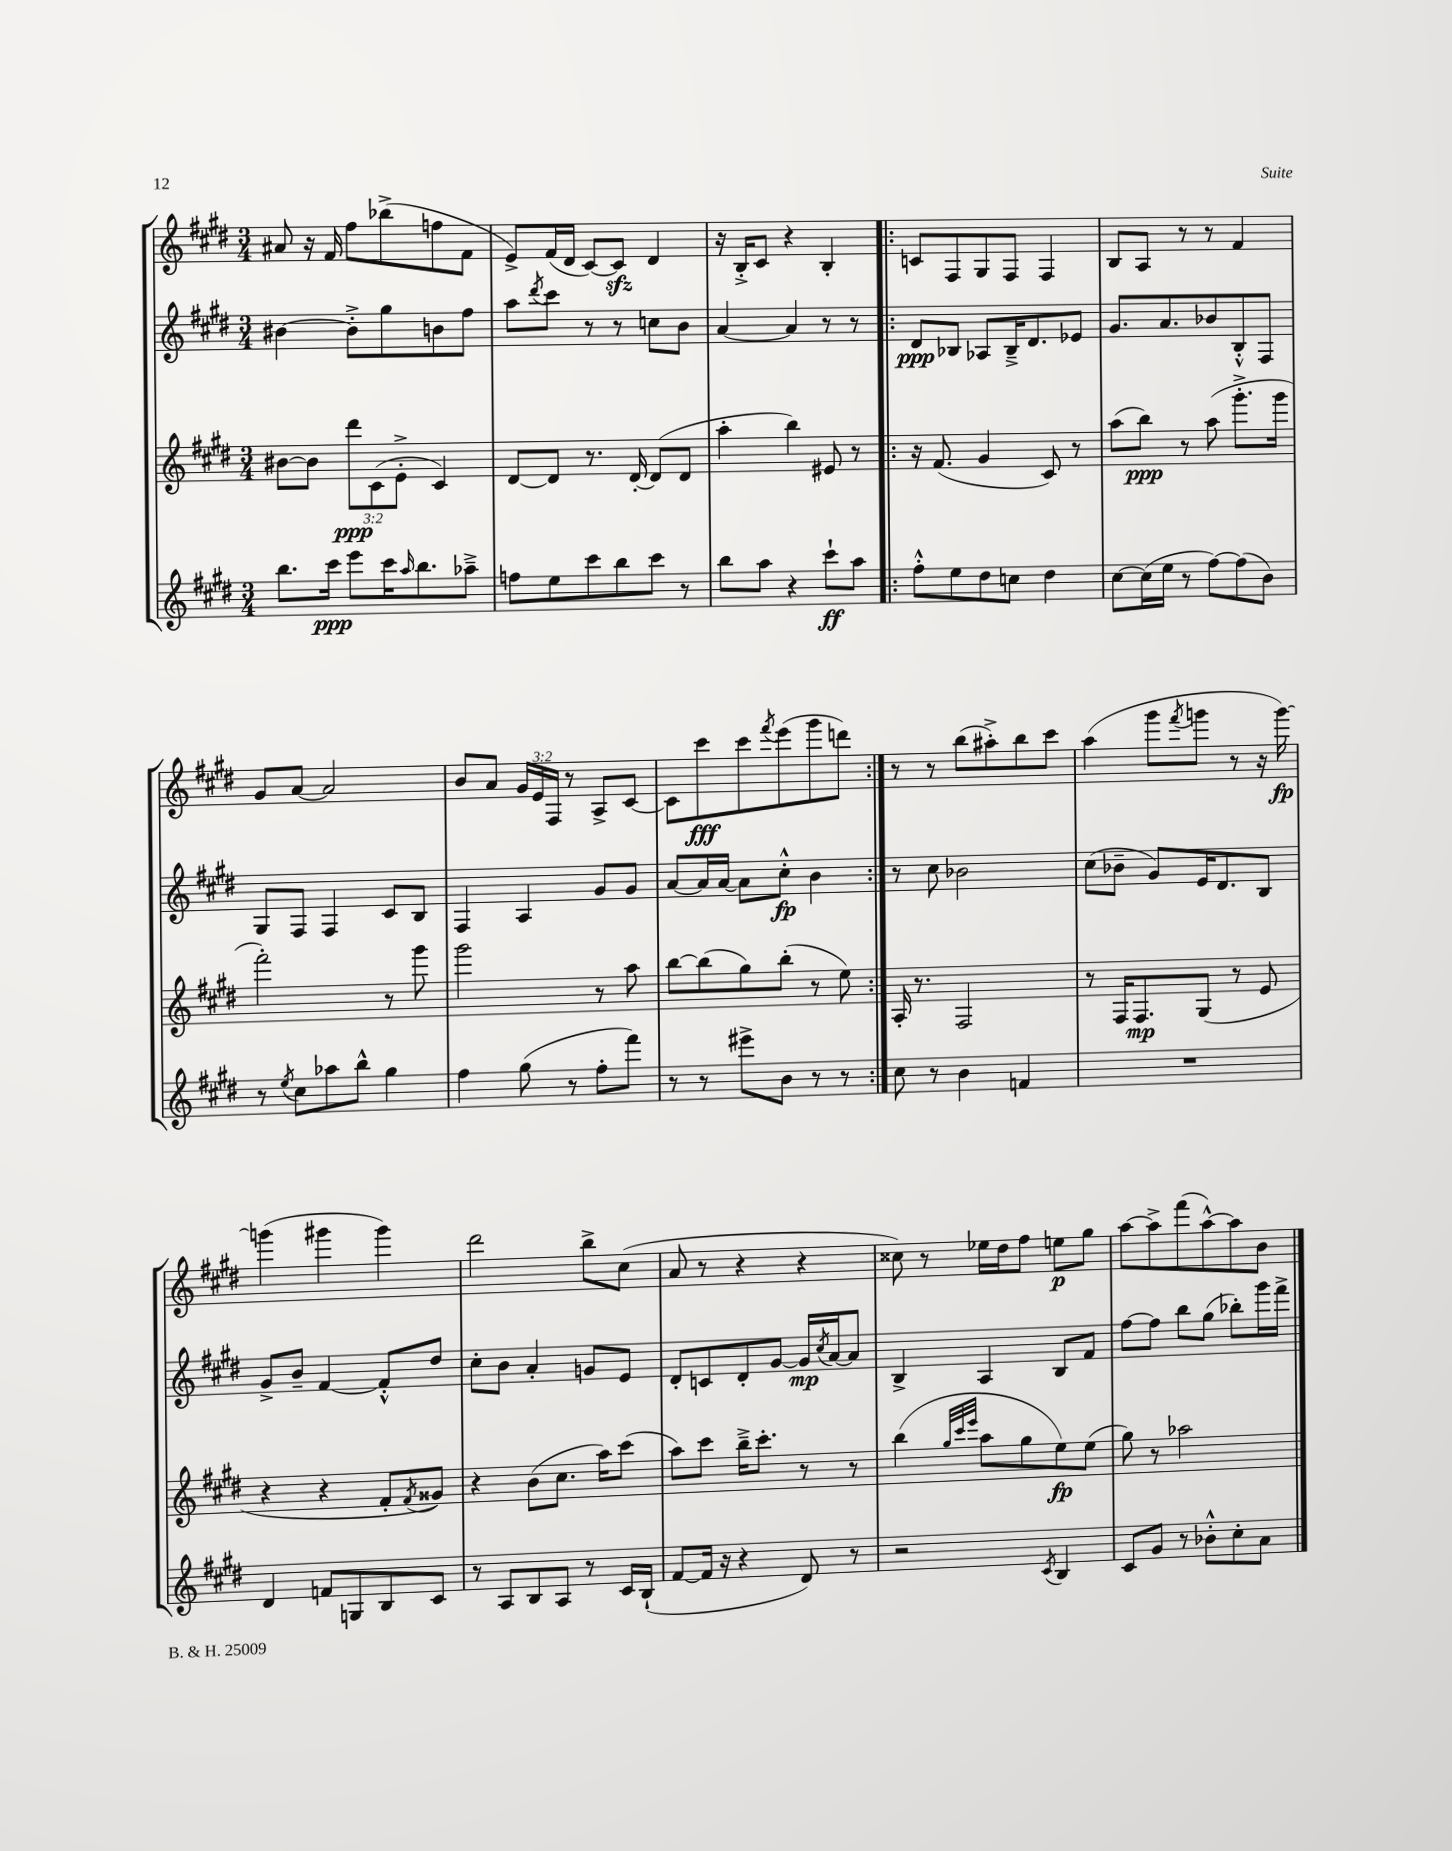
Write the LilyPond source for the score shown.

<<
\new StaffGroup <<
\new Staff = "s0" {
    \clef treble \key e \major \numericTimeSignature \time 3/4 \override Staff.TupletNumber.text = #tuplet-number::calc-fraction-text
    ais'8 r16 fis'16 fis''8 bes''8->( f''8 fis'8 |
    e'8->) fis'16( dis'16 cis'8~) cis'8\sfz dis'4 |
    r16 b16-.-> cis'8 r4 b4-. |
    \repeat volta 2 { c'8 fis8 gis8 fis8 fis4 |
    b8 a8 r8 r8 fis'4 |
    gis'8 a'8~ a'2 |
    b'8 a'8 \tuplet 3/2 { gis'16 e'16 fis16 } r8 a8-> cis'8~ |
    cis'8 cis'''8\fff cis'''8 \acciaccatura { fis'''8 } e'''8( gis'''8 d'''8) | }
    r8 r8 b''8( ais''8-.->) b''8 cis'''8 |
    a''4( gis'''8 \acciaccatura { fis'''8 } g'''8 r8 r16 g'''16~\fp) |
    g'''4( gis'''4 gis'''4) |
    dis'''2 b''8-> cis''8( |
    a'8 r8 r4 r4 |
    cisis''8) r8 ees''16 dis''16 fis''8 e''8\p gis''8 |
    a''8~ a''8-> fis'''8( a''8~-^) a''8 b'8 \bar "|." |
}
\new Staff = "s1" {
    \clef treble \key e \major \numericTimeSignature \time 3/4
    bis'4~ bis'8-.-> gis''8 b'8 fis''8 |
    a''8 \acciaccatura { dis'''8 } cis'''8 r8 r8 c''8 b'8 |
    a'4~ a'4 r8 r8 |
    \repeat volta 2 { dis'8\ppp bes8 aes8 bes16---> dis'8. ees'8 |
    gis'8. a'8. bes'8 b8-.-^ fis8 |
    gis8 fis8 fis4 cis'8 b8 |
    fis4 a4 gis'8 gis'8 |
    a'8~ a'16 a'16~ a'8 cis''8-.-^\fp b'4 | }
    r8 cis''8 bes'2 |
    cis''8( bes'8-- gis'8) e'16 dis'8. b8 |
    gis'8-> b'8-- fis'4~ fis'8-.-^ dis''8 |
    cis''8-. b'8 a'4-. g'8 e'8 |
    dis'8-. c'8 dis'8-. gis'8~ gis'16\mp \acciaccatura { cis''8 } a'16~ a'8 |
    b4-> a4 b8 fis'8 |
    fis''8~ fis''8 b''8 gis''8( bes''8-.) gis'''16 fis'''16-> \bar "|." |
}
\new Staff = "s2" {
    \clef treble \key e \major \numericTimeSignature \time 3/4 \override Staff.TupletNumber.text = #tuplet-number::calc-fraction-text
    bis'8~ bis'8 \tuplet 3/2 { dis'''8\ppp cis'8( e'8-.-> } cis'4) |
    dis'8~ dis'8 r8. dis'16~-. dis'8( dis'8 |
    a''4-. b''4) eis'8 r8 |
    \repeat volta 2 { r16 fis'8.( gis'4 cis'8) r8 |
    a''8( b''8\ppp) r8 a''8( gis'''8.-.-> gis'''16 |
    fis'''2-.) r8 gis'''8 |
    gis'''2 r8 a''8 |
    b''8~ b''8( gis''8) b''8-.( r8 e''8) | }
    a16-. r8. fis2 |
    r8 fis16 fis8.\mp gis8( r8 e'8 |
    r4 r4 fis'8-. \acciaccatura { fis'8 } gisis'8) |
    r4 b'8( cis''8. a''16) cis'''8( |
    a''8) cis'''8 b''16---> cis'''8.-. r8 r8 |
    b''4( \grace { gis''32 cis'''32 e'''32 } a''8 gis''8 e''8\fp) e''8( |
    gis''8) r8 aes''2 \bar "|." |
}
\new Staff = "s3" {
    \clef treble \key e \major \numericTimeSignature \time 3/4
    b''8. cis'''16\ppp e'''8 cis'''16 \grace { a''16 } b''8. aes''8---> |
    f''8 e''8 cis'''8 b''8 cis'''8 r8 |
    b''8 a''8 r4 cis'''8-!\ff a''8 |
    \repeat volta 2 { fis''8-.-^ e''8 dis''8 c''8 dis''4 |
    cis''8~ cis''16( e''16 r8 fis''8~) fis''8( b'8) |
    r8 \acciaccatura { e''8 } cis''8 aes''8 b''8-^ gis''4 |
    fis''4 gis''8( r8 fis''8-. fis'''8) |
    r8 r8 eis'''8-> b'8 r8 r8 | }
    cis''8 r8 b'4 f'4 |
    R2. |
    dis'4 f'8 g8 b8 cis'8 |
    r8 a8 b8 a8 r8 cis'16 b16-!( |
    fis'8~ fis'16 r16 r4 dis'8) r8 |
    r2 \acciaccatura { cis'8 } b4 |
    cis'8 gis'8 r8 bes'8-.-^ cis''8-. a'8 \bar "|." |
}
>>
>>
\layout { \context { \Score \remove "Bar_number_engraver" } }
